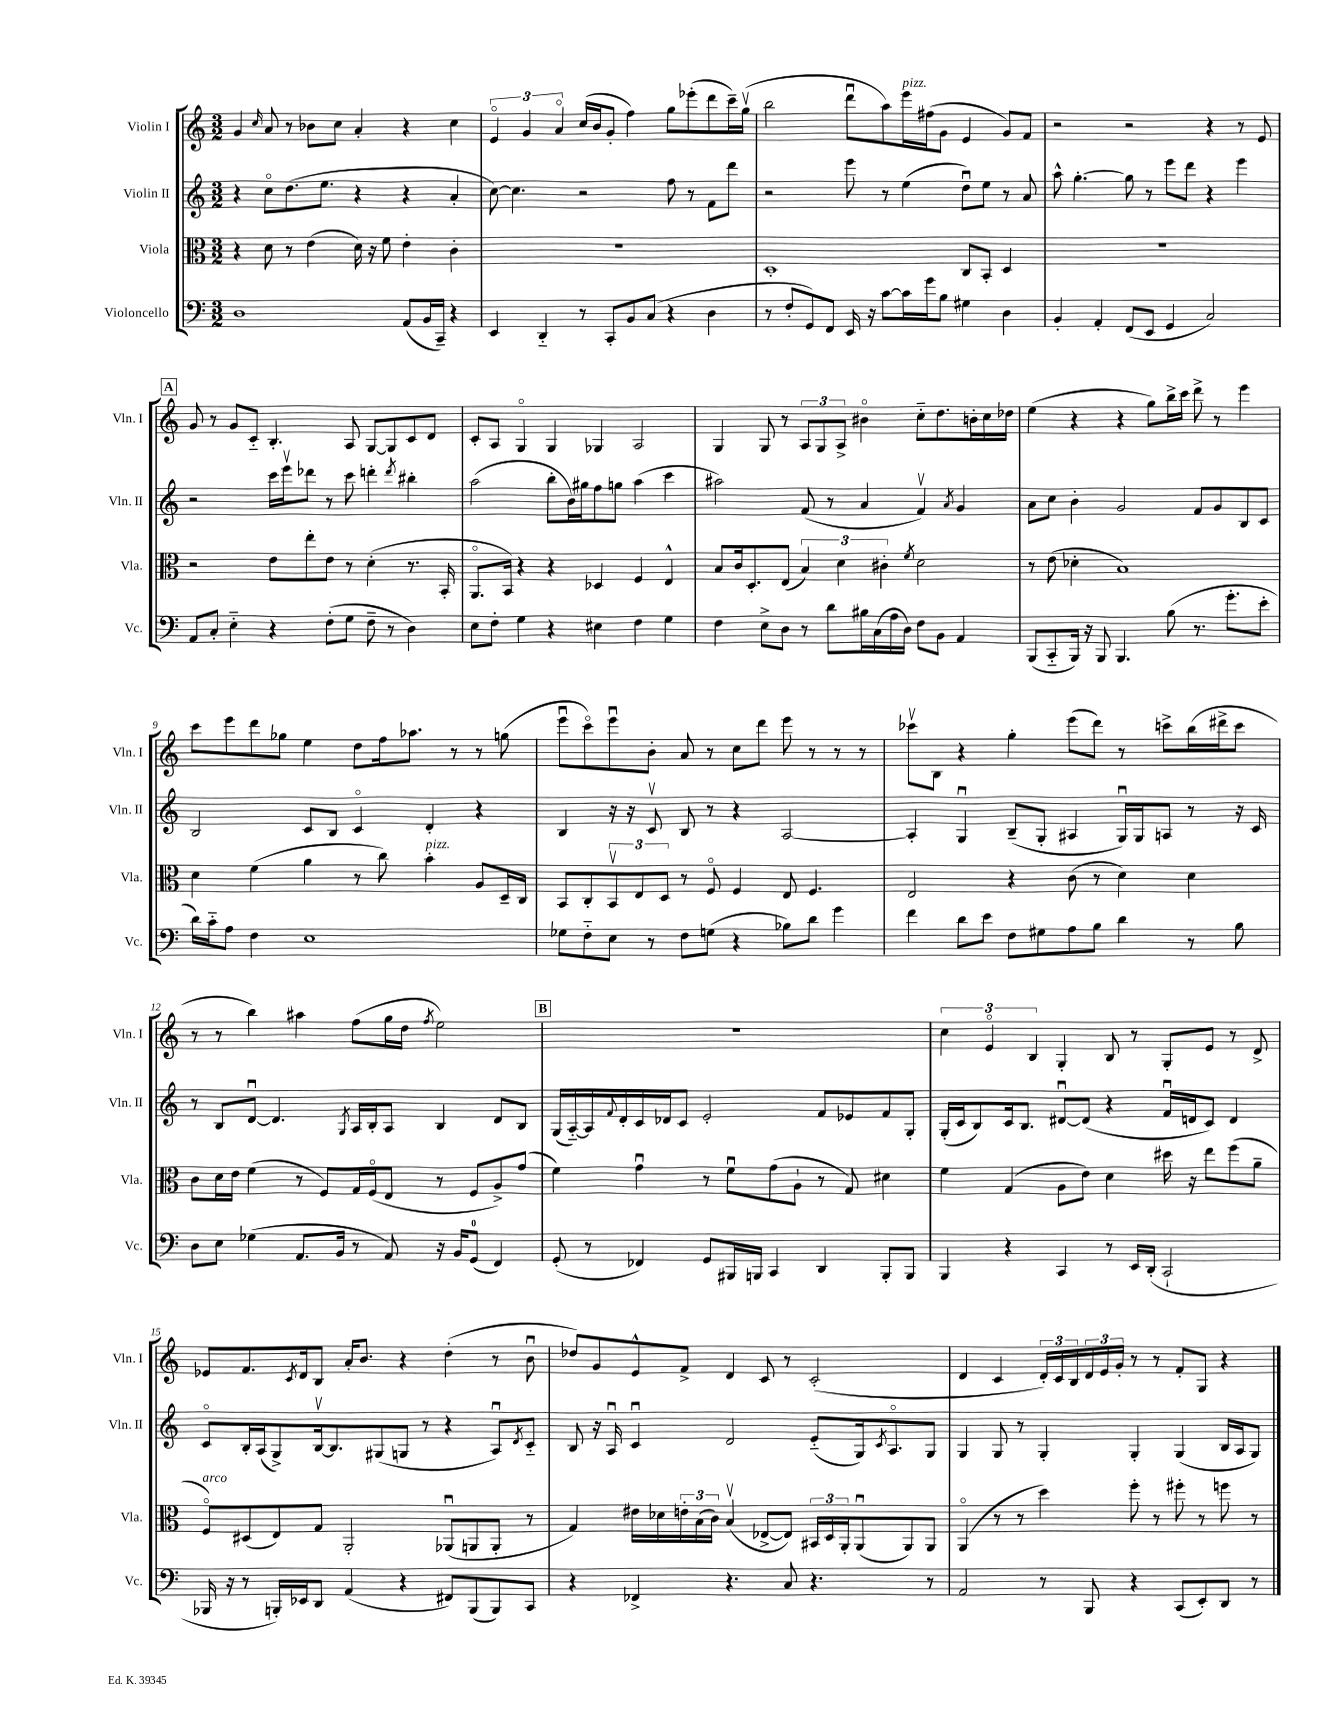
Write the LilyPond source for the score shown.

<<
\new StaffGroup <<
\new Staff = "s0" \with { instrumentName = "Violin I" shortInstrumentName = "Vln. I" } {
    \clef treble \key c \major \numericTimeSignature \time 3/2
    g'4 \grace { c''16 } a'8 r8 bes'8 c''8 a'4-. r4 c''4 |
    \tuplet 3/2 { e'4\flageolet g'4 a'4\flageolet } c''16( b'16 g'8-. f''4) g''8 ees'''8-.( d'''8 c'''16--) g''16\upbow( |
    b''2 d'''8\downbow a''8) e'''16^\markup { \italic "pizz." } fis''16( g'8 e'4 g'8) f'8 |
    r2 r2 r4 r8 e'8 |
    \mark \markup { \box "A" } g'8 r8 g'8 c'8-_ b4.-. a8 g8~ g8 c'8 d'8 |
    c'8-. a8 g4\flageolet g4 ges4 a2 |
    g4 g8 r8 \tuplet 3/2 { a8 g8 a8-> } bis'4\flageolet c''8-_ d''8. b'16-. c''16 des''16 |
    e''4( r4 r4 g''8) b''16-> c'''16 d'''8-> r8 e'''4 |
    c'''8 e'''8 d'''8 ges''8 e''4 d''8 f''16 aes''8. r8 r8 g''8( |
    e'''8\downbow c'''8\flageolet) e'''8\downbow b'8-. a'8 r8 c''8 d'''8 e'''8 r8 r8 r8 |
    ces'''8\upbow b8 r4 g''4-. e'''8( d'''8) r8 c'''8-> b''16( dis'''16-> c'''8 |
    r8 r8 b''4) ais''4 f''8( g''16 d''16 \acciaccatura { f''8 } e''2) |
    \mark \markup { \box "B" } R1. |
    \tuplet 3/2 { c''4 e'4\flageolet b4 } g4-. b8 r8 g8-. e'8 r8 d'8-> |
    ees'8 f'8. \acciaccatura { c'8 } d'16 b8 a'16-. b'8. r4 d''4-.( r8 b'8\downbow |
    des''8) g'8 e'8-^ f'8-> d'4 c'8 r8 c'2-.( |
    d'4 c'4 \tuplet 3/2 { d'16-.) c'16 b16 } \tuplet 3/2 { d'16 e'16 g'16-. } r8 r8 f'8-. g8 r4 \bar "|." |
}
\new Staff = "s1" \with { instrumentName = "Violin II" shortInstrumentName = "Vln. II" } {
    \clef treble \key c \major \numericTimeSignature \time 3/2
    r4 c''8\flageolet d''8.( e''8. r4 r4 a'4-. |
    c''8~) c''4. r2 f''8 r8 f'8 d'''8 |
    r2 e'''8 r8 e''4( d''8\downbow) e''8 r8 a'8 |
    a''8-^ g''4.~-. g''8 r8 e'''8 d'''8 r4 e'''4 |
    \mark \markup { \box "A" } r2 c'''16 e'''16\upbow des'''8 r8 c'''8 d'''4-. \acciaccatura { d'''8 } bis''4-. |
    a''2( b''8-. b'16) gis''16 f''8 g''8 a''4( c'''4 |
    ais''2) f'8( r8 a'4 f'4\upbow) \acciaccatura { a'8 } g'4 |
    a'8 c''8 b'4-. g'2 f'8 g'8 b8 c'8 |
    b2 c'8 b8 c'4\flageolet d'4-. r4 |
    b4 r16 r16 c'8\upbow b8 r8 r4 a2~ |
    a4-. g4\downbow b8--( g8-. ais4 g16\downbow) g16 a8 r8 r16 c'16 |
    r8 b8 d'8~\downbow d'4. \acciaccatura { g8 } a16 b16-. a8 b4 d'8 b8 |
    \mark \markup { \box "B" } g16( a16~-_) a16 \appoggiatura { f'8 } d'16-. c'16 des'16 c'8 e'2-. f'8 ees'8 f'8 g8-. |
    g16-.( c'16 b8) c'16 b8. dis'8~\downbow dis'8( r4 f'16\downbow d'16 c'8) d'4 |
    c'8\flageolet b16-. a16( g8->) b16~\upbow b8. gis8( g8 r8 r4 a8\downbow) \acciaccatura { d'8 } c'8-_ |
    b8 r16 a16\downbow c'4\downbow d'2 e'8-_( g16) \acciaccatura { c'8 } a8.\flageolet g8 |
    g4 g8 r8 g4-. g4-. g4( b16 a16 g8) \bar "|." |
}
\new Staff = "s2" \with { instrumentName = "Viola" shortInstrumentName = "Vla." } {
    \clef alto \key c \major \numericTimeSignature \time 3/2
    r4 d'8 r8 e'4( d'16) r16 f'8 e'4-. c'4-. |
    R1. |
    d1-. c8 b,8-. d4 |
    R1. |
    \mark \markup { \box "A" } r2 e'8 e''8-. e'8 r8 d'4-.( r8. b,16-. |
    a,8.\flageolet b,16) r4 r4 des4 f4 e4-^ |
    b8 c'16 d8.-. e8( \tuplet 3/2 { b4) d'4 cis'4-. } \acciaccatura { f'8 } d'2 |
    r8 e'8( des'4-. b1) |
    d'4 f'4( a'4 r8 c''8) b'4-.^\markup { \italic "pizz." } a8 d16-- c16 |
    b,8 c8-. \tuplet 3/2 { b,8\upbow e8 d8 } r8 f8\flageolet f4 e8 f4. |
    e2 r4 c'8( r8 d'4) d'4 |
    c'8 d'16 e'16 f'4( r8 f8) g16 f16\flageolet( e8 r8 f8 a8->) g'8( |
    \mark \markup { \box "B" } f'4) g'4\downbow r8 f'8\downbow g'8( a8-! r8 g8) dis'4 |
    f'4 g4( a8 e'8) d'4 dis''16 r16 e''8 f''8( a'8-- |
    f8\flageolet^\markup { \italic "arco" }) dis8( e8) g8 a,2-. aes,8\downbow( a,8 a,8-. r8 |
    g4) eis'16 des'16 \tuplet 3/2 { e'16-. b16( c'16) } b4\upbow( ees8~-> ees8) \tuplet 3/2 { bis,16 d16 a,16-. } a,8\downbow( a,8) a,8 |
    a,4\flageolet( r8 r8 d''4) f''8-. r8 fis''8-. r8 f''8 r8 \bar "|." |
}
\new Staff = "s3" \with { instrumentName = "Violoncello" shortInstrumentName = "Vc." } {
    \clef bass \key c \major \numericTimeSignature \time 3/2
    d1 a,8( b,16 c,16--) r4 |
    e,4 d,4-_ r8 c,8-. b,8 c8( r4 d4 |
    r8 f8-. g,8) f,8 e,16 r16 c'8~ c'16 g'16 b8 gis4 d4 |
    b,4-. a,4-. f,8( e,8 g,4 c2) |
    \mark \markup { \box "A" } a,8 c8-. e4-_ r4 f8-.( g8 f8-- r8 d4) |
    e8 f8-. g4 r4 eis4 f4 g4 |
    f4 e8-> d8 r8 d'8 bis16 c16( a16 d16) f8 b,8 a,4 |
    b,,8( c,8-_ b,,16) r16 b,,8 b,,4. b8( r8. g'8.-. e'8-. |
    d'16) c'16-_ a8 f4 e1 |
    ges8 f8-_ e8 r8 f8 g8( r4 bes8) d'8 g'4 |
    f'4 d'8 e'8 f8 gis8 a8 b8 d'4 r8 b8 |
    d8 e8 ges4( a,8. b,16 r8 a,8) r16 b,16 g,8-0( f,4) |
    \mark \markup { \box "B" } g,8-.( r8 fes,4) g,8 bis,,16 b,,16 c,4 d,4 b,,8-. b,,8 |
    b,,4 r4 c,4 r8 e,16 d,16-.( c,2-! |
    bes,,16 r16 r8 b,,16-.) ees,16 d,8 a,4( r4 fis,8) b,,8( b,,8) c,8 |
    r4 fes,4-> r4. c8 r4. r8 |
    a,2 r8 b,,8 r4 c,8( e,8-.) d,8 r8 \bar "|." |
}
>>
>>
